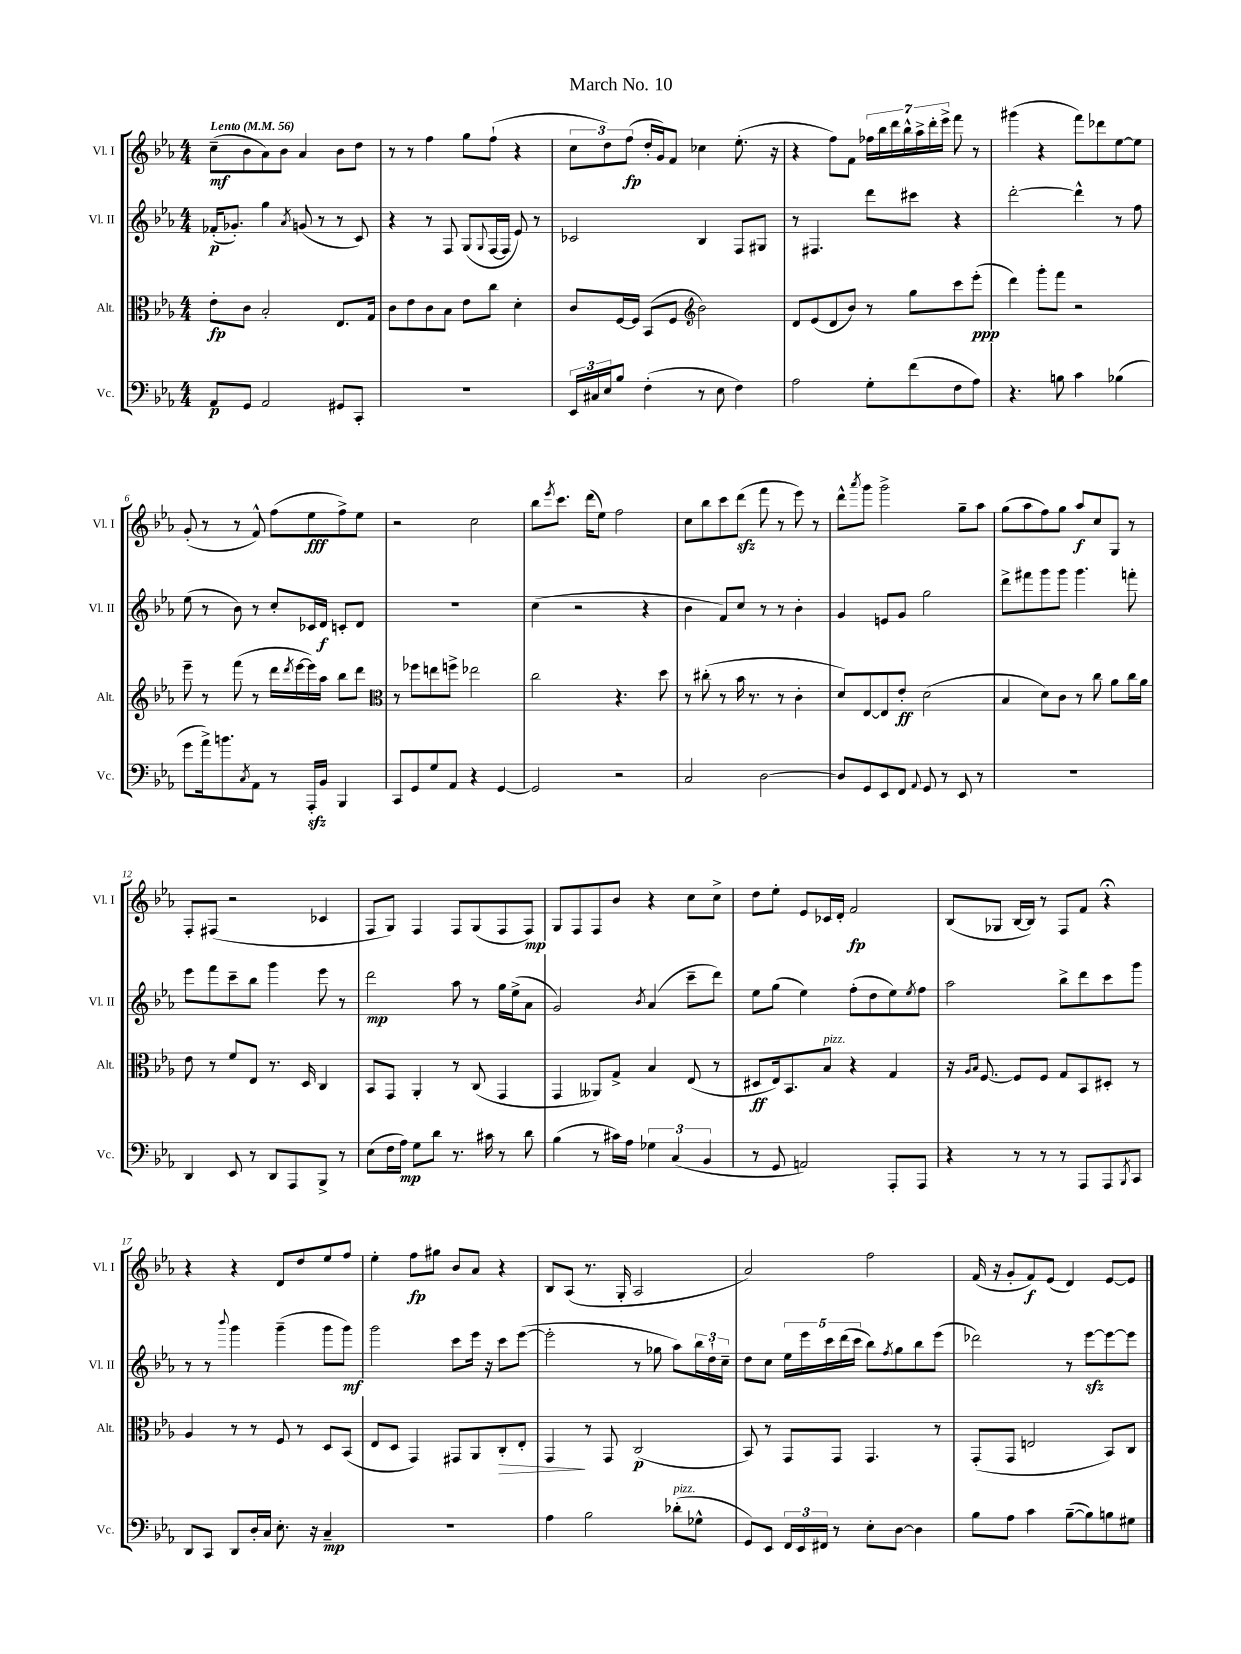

**kern	**dynam	**kern	**dynam	**kern	**dynam	**kern	**dynam
*part4	*part4	*part3	*part3	*part2	*part2	*part1	*part1
*staff4	*staff4	*staff3	*staff3	*staff2	*staff2	*staff1	*staff1
*I"Vc.	*	*I"Alt.	*	*I"Vl. II	*	*I"Vl. I	*
*I'Vc.	*	*I'Alt.	*	*I'Vl. II	*	*I'Vl. I	*
*clefF4	*	*clefC3	*	*clefG2	*	*clefG2	*
*k[b-e-a-]	*	*k[b-e-a-]	*	*k[b-e-a-]	*	*k[b-e-a-]	*
*M4/4	*	*M4/4	*	*M4/4	*	*M4/4	*
*MM56	*	*MM56	*	*MM56	*	*MM56	*
=1	=1	=1	=1	=1	=1	=1	=1
!	!	!	!	!	!	!LO:TX:a:B:t=Lento	!
8AA-/L	p	8e-'\L	fp	(16f-X'/KL	p	(8cc~\L	mf
.	.	.	.	8.g-X'/J)	.	.	.
8GG/J	.	8c\J	.	.	.	8b-\	.
2AA-/	.	2B-'/	.	4gg\	.	8a-\)	.
.	.	.	.	.	.	8b-\J	.
.	.	.	.	8qa-/	.	.	.
.	.	.	.	(8gn/	.	4a-/	.
.	.	.	.	8r	.	.	.
8GG#X/L	.	8.E-/L	.	8r	.	8b-\L	.
8CC'/J	.	.	.	8c/)	.	8dd\J	.
.	.	16G/Jk	.	.	.	.	.
=2	=2	=2	=2	=2	=2	=2	=2
1r	.	8c\L	.	4r	.	8r	.
.	.	8e-\	.	.	.	8r	.
.	.	8c\	.	8r	.	4ff\	.
.	.	8B-\J	.	8F/	.	.	.
.	.	8e-\L	.	(8G/L	.	8gg\L	.
.	.	.	.	8qqG/	.	.	.
.	.	8cc\J	.	[16F/L	.	(8ff`\J	.
.	.	.	.	16F/JJ]	.	.	.
.	.	4d'\	.	8e-/)	.	4r	.
.	.	.	.	8r	.	.	.
=3	=3	=3	=3	=3	=3	=3	=3
24EE-/LL	.	8c/L	.	2c-X/	.	12cc\L	.
24C#X/	.	.	.	.	.	.	.
24E-/J	.	.	.	.	.	12dd\)	.
8B-/J	.	[16F/L	.	.	.	.	.
.	.	.	.	.	.	(12ff\J	fp
.	.	16F/JJ]	.	.	.	.	.
(4F'\	.	(8BB-/L	.	.	.	16dd'/LL	.
.	.	.	.	.	.	16g/J)	.
.	.	8F/J	.	.	.	8f/J	.
*	*	*clefG2	*	*	*	*	*
8r	.	2b-\)	.	4B-/	.	4cc-X\	.
8E-\	.	.	.	.	.	.	.
4F\)	.	.	.	8F/L	.	(8.ee-'\	.
.	.	.	.	8G#X/J	.	.	.
.	.	.	.	.	.	16r	.
=4	=4	=4	=4	=4	=4	=4	=4
2A-\	.	8d/L	.	8r	.	4r	.
.	.	(8e-/	.	4.F#X/	.	.	.
.	.	8d/	.	.	.	8ff\L)	.
.	.	8b-/J)	.	.	.	8f\J	.
8G'\L	.	8r	.	8ddd\L	.	28ff-X\LL	.
.	.	.	.	.	.	28bb-\	.
.	.	.	.	.	.	28ddd\	.
.	.	.	.	.	.	28bb-^^\	.
(8f\	.	8gg\L	.	8ccc#X\J	.	.	.
.	.	.	.	.	.	28aa-^\	.
.	.	.	.	.	.	28ddd'\	.
.	.	.	.	.	.	28eee-^\JJ	.
8F\	.	8ccc\	.	4r	.	8fff\	.
8A-\J)	.	(8eee-'\J	ppp	.	.	8r	.
=5	=5	=5	=5	=5	=5	=5	=5
4.r	.	4ddd\)	.	[2ddd'\	.	(4ggg#X\	.
.	.	8ggg'\L	.	.	.	4r	.
8Bn\	.	8fff\J	.	.	.	.	.
4c\	.	2r	.	4ddd^^\]	.	8fff\L)	.
.	.	.	.	.	.	8ddd-X\	.
(4B-X\	.	.	.	8r	.	[8ee-\	.
.	.	.	.	8ff\	.	8ee-\J]	.
!!LO:LB:g=z
=6	=6	=6	=6	=6	=6	=6	=6
8g\L	.	8eee-~\	.	(8ee-\	.	(8g'/	.
16a-^\k)	.	8r	.	8r	.	8r	.
8.bn\	.	.	.	.	.	.	.
.	.	(8fff\	.	8b-\)	.	8r	.
8qC/	.	.	.	.	.	.	.
8AA-\J	.	8r	.	8r	.	8f^^/)	.
8r	.	16ddd\LL	.	8cc'/L	.	(8ff\L	.
.	.	8qddd/	.	.	.	.	.
.	.	[16eee-\	.	.	.	.	.
16AAA-zz'/LL	.	16eee-\])	.	16c-X/L	.	8ee-\	fff
16BB-/JJ	.	16aa-\JJ	.	16d/JJ	f	.	.
4BBB-/	.	8bb-\L	.	8cn'/L	.	8ff^\)	.
.	.	8ddd\J	.	8d/J	.	8ee-\J	.
=7	=7	=7	=7	=7	=7	=7	=7
*	*	*clefC3	*	*	*	*	*
8CC/L	.	8r	.	1r	.	2r	.
8GG/	.	8ff-X\L	.	.	.	.	.
8G/	.	8een\	.	.	.	.	.
8AA-/J	.	8ffn^\J	.	.	.	.	.
4r	.	2ee-X\	.	.	.	2cc\	.
[4GG/	.	.	.	.	.	.	.
=8	=8	=8	=8	=8	=8	=8	=8
2GG/]	.	2cc\	.	(4cc\	.	8bb-\L	.
.	.	.	.	.	.	8qeee-/	.
.	.	.	.	.	.	8.ccc\J	.
.	.	.	.	2r	.	.	.
.	.	.	.	.	.	(16ddd\KL	.
.	.	.	.	.	.	8ee-\J)	.
2r	.	4.r	.	.	.	2ff\	.
.	.	.	.	4r	.	.	.
.	.	8dd\	.	.	.	.	.
=9	=9	=9	=9	=9	=9	=9	=9
2C/	.	8r	.	4b-\	.	8cc\L	.
.	.	(8cc#X'\	.	.	.	8bb-\	.
.	.	8r	.	8f/L)	.	8ccc\	.
.	.	16b-\	.	8cc/J	.	(8dddzz\J	.
.	.	8.r	.	.	.	.	.
[2D\	.	.	.	8r	.	8fff\	.
.	.	8r	.	8r	.	8r	.
.	.	4c'\	.	4b-'\	.	8eee-\)	.
.	.	.	.	.	.	8r	.
=10	=10	=10	=10	=10	=10	=10	=10
8D/L]	.	8d/L)	.	4g/	.	8ddd^^\L	.
.	.	.	.	.	.	8qaaa-/	.
8GG/	.	[8E-/	.	.	.	8ggg\J	.
8EE-/	.	8E-/]	.	8en/L	.	2ggg^\	.
8FF/J	.	8e-'/J	ff	8g/J	.	.	.
8qqAA-/	.	.	.	.	.	.	.
8GG/	.	(2d\	.	2gg\	.	.	.
8r	.	.	.	.	.	.	.
8EE-/	.	.	.	.	.	8gg~\L	.
8r	.	.	.	.	.	8aa-\J	.
=11	=11	=11	=11	=11	=11	=11	=11
1r	.	4B-/	.	8ddd^\L	.	(8gg\L	.
.	.	.	.	8fff#X\	.	8aa-\	.
.	.	8d\L)	.	8ggg\	.	8ff\)	.
.	.	8c\J	.	8ggg\J	.	8gg\J	.
.	.	8r	.	4.ggg\	.	8aa-/L	f
.	.	8cc\	.	.	.	8cc/	.
.	.	8a-\L	.	.	.	8G/J	.
.	.	16cc\L	.	8fffn'\	.	8r	.
.	.	16a-\JJ	.	.	.	.	.
!!LO:LB:g=z
=12	=12	=12	=12	=12	=12	=12	=12
4DD/	.	8e-\	.	8eee-\L	.	8F'/L	.
.	.	8r	.	8fff\	.	(8F#X/J	.
8EE-/	.	8f/L	.	8ccc~\	.	2r	.
8r	.	8E-/J	.	8bb-\J	.	.	.
8DD/L	.	8.r	.	4ggg\	.	.	.
8AAA-/	.	.	.	.	.	.	.
.	.	16D/	.	.	.	.	.
8BBB-^/J	.	4C/	.	8eee-\	.	4c-X/	.
8r	.	.	.	8r	.	.	.
=13	=13	=13	=13	=13	=13	=13	=13
(8E-\L	.	8BB-/L	.	2ddd\	mp	8F/L	.
16F\L	.	8GG/J	.	.	.	8G/J)	.
16A-\JJ)	mp	.	.	.	.	.	.
8G\L	.	4AA-'/	.	.	.	4F/	.
8d\J	.	.	.	.	.	.	.
8.r	.	8r	.	8aa-\	.	8F/L	.
.	.	(8C/	.	8r	.	(8G/	.
16c#X\	.	.	.	.	.	.	.
8r	.	4GG/	.	16gg\LL	.	8F/	.
.	.	.	.	(16ee-^\J	.	.	.
8d\	.	.	.	8a-\J	.	8F/J)	mp
=14	=14	=14	=14	=14	=14	=14	=14
(4B-\	.	4GG/	.	2g/)	.	8G/L	.
.	.	.	.	.	.	8F/	.
8r	.	8AA--X/L)	.	.	.	8F/	.
16c#X\LL)	.	8G^/J	.	.	.	8b-/J	.
16A-\JJ	.	.	.	.	.	.	.
.	.	.	.	8qb-/	.	.	.
6G-X\	.	4B-/	.	(4a-/	.	4r	.
(6C/	.	.	.	.	.	.	.
.	.	(8E-/	.	8ccc~\L	.	8cc\L	.
6BB-/	.	.	.	.	.	.	.
.	.	8r	.	8ddd\J)	.	8cc^\J	.
=15	=15	=15	=15	=15	=15	=15	=15
8r	.	8D#X/L	ff	8ee-\L	.	8dd\L	.
8GG/	.	16E-/k)	.	(8gg\J	.	8ee-'\J	.
.	.	8.BB-/	.	.	.	.	.
2AAn/)	.	.	.	4ee-\)	.	8e-/L	.
!	!	!LO:TX:a:i:t=pizz.	!	!	!	!	!
.	.	8B-/J	.	.	.	16c-X/L	.
.	.	.	.	.	.	16d'/JJ	.
.	.	4r	.	(8ff'\L	.	2f/	fp
.	.	.	.	8dd\	.	.	.
8AAA-'/L	.	4G/	.	8ee-\)	.	.	.
.	.	.	.	8qee-/	.	.	.
8AAA-/J	.	.	.	8ff\J	.	.	.
=16	=16	=16	=16	=16	=16	=16	=16
4r	.	16r	.	2aa-\	.	(8B-/L	.
.	.	16qqA-/LL	.	.	.	.	.
.	.	16qqB-/JJ	.	.	.	.	.
.	.	[8.F/	.	.	.	.	.
.	.	.	.	.	.	8G-X/J	.
8r	.	8F/L]	.	.	.	[16B-/LL	.
.	.	.	.	.	.	16B-/JJ])	.
8r	.	8F/J	.	.	.	8r	.
8r	.	8G/L	.	8bb-^\L	.	8F/L	.
8AAA-/L	.	8BB-/	.	8ddd\	.	8f/J	.
8AAA-/	.	8D#X'/J	.	8ccc\	.	4r;<	.
8qBBB-/	.	.	.	.	.	.	.
8CC/J	.	8r	.	8ggg\J	.	.	.
!!LO:LB:g=z
=17	=17	=17	=17	=17	=17	=17	=17
8DD/L	.	4A-/	.	8r	.	4r	.
8CC/J	.	.	.	8r	.	.	.
.	.	.	.	8qqbbb-/	.	.	.
8DD/L	.	8r	.	4ggg\	.	4r	.
16D'/L	.	8r	.	.	.	.	.
16C/JJ	.	.	.	.	.	.	.
8.E-'\	.	8F/	.	(4ggg~\	.	8d/L	.
.	.	8r	.	.	.	8dd/	.
16r	.	.	.	.	.	.	.
4C~/	mp	8D/L	.	8ggg\L	.	8ee-/	.
.	.	(8BB-/J	.	8ggg\J)	mf	8ff/J	.
=18	=18	=18	=18	=18	=18	=18	=18
1r	.	8E-/L	.	2ggg\	.	4ee-'\	.
.	.	8D/J	.	.	.	.	.
.	.	4GG/)	.	.	.	8ff\L	fp
.	.	.	.	.	.	8gg#X\J	.
.	.	8GG#X/L	.	8ccc\L	.	8b-/L	.
.	.	8AA-/	.	16eee-\Jk	.	8a-/J	.
.	.	.	.	16r	.	.	.
!	!	!	!LO:HP:b	!	!	!	!
.	.	8C'/	>	8ccc\L	.	4r	.
.	.	8E-'/J	.	([8eee-\J	.	.	.
=19	=19	=19	=19	=19	=19	=19	=19
4A-\	.	4GG/	.	2eee-'\]	.	8B-/L	.
.	.	.	.	.	.	(8A-/J	.
2B-\	.	8r	]	.	.	8.r	.
.	.	8GG/	.	.	.	.	.
.	.	.	.	.	.	16G'/	.
.	.	(2C/	p	8r	.	2A-/	.
.	.	.	.	8gg-X\	.	.	.
!LO:TX:a:i:t=pizz.	!	!	!	!	!	!	!
(8d-X'\L	.	.	.	8aa-\L)	.	.	.
8G-X^^\J	.	.	.	24bb-\L	.	.	.
.	.	.	.	24dd`\	.	.	.
.	.	.	.	24cc~\JJ	.	.	.
=20	=20	=20	=20	=20	=20	=20	=20
8GG/L)	.	8BB-/)	.	8dd\L	.	2a-/)	.
8EE-/J	.	8r	.	8cc\J	.	.	.
24FF/LL	.	8GG/L	.	20ee-\LL	.	.	.
24EE-/	.	.	.	.	.	.	.
.	.	.	.	20eee-\	.	.	.
24FF#X/JJ	.	.	.	.	.	.	.
.	.	.	.	20ccc\	.	.	.
8r	.	8GG/J	.	.	.	.	.
.	.	.	.	(20ddd\	.	.	.
.	.	.	.	20ccc\JJ	.	.	.
8E-'\L	.	4.GG/	.	8bb-\L)	.	2ff\	.
.	.	.	.	8qff/	.	.	.
[8D\J	.	.	.	8gg\	.	.	.
4D\]	.	.	.	8bb-\	.	.	.
.	.	8r	.	(8eee-\J	.	.	.
=21	=21	=21	=21	=21	=21	=21	=21
8B-\L	.	(8GG'/L	.	2ddd-X\)	.	(16f/	.
.	.	.	.	.	.	16r	.
8A-\J	.	8GG/J	.	.	.	8g'/L	.
4c\	.	2En/	.	.	.	8f/)	f
.	.	.	.	.	.	(8e-/J	.
([8B-~\L	.	.	.	8r	.	4d/)	.
8B-\])	.	.	.	[8eee-zz\L	.	.	.
8Bn\	.	8BB-/L)	.	8eee-\_	.	[8e-/L	.
8G#X\J	.	8C/J	.	8eee-\J]	.	8e-/J]	.
==	==	==	==	==	==	==	==
*-	*-	*-	*-	*-	*-	*-	*-
